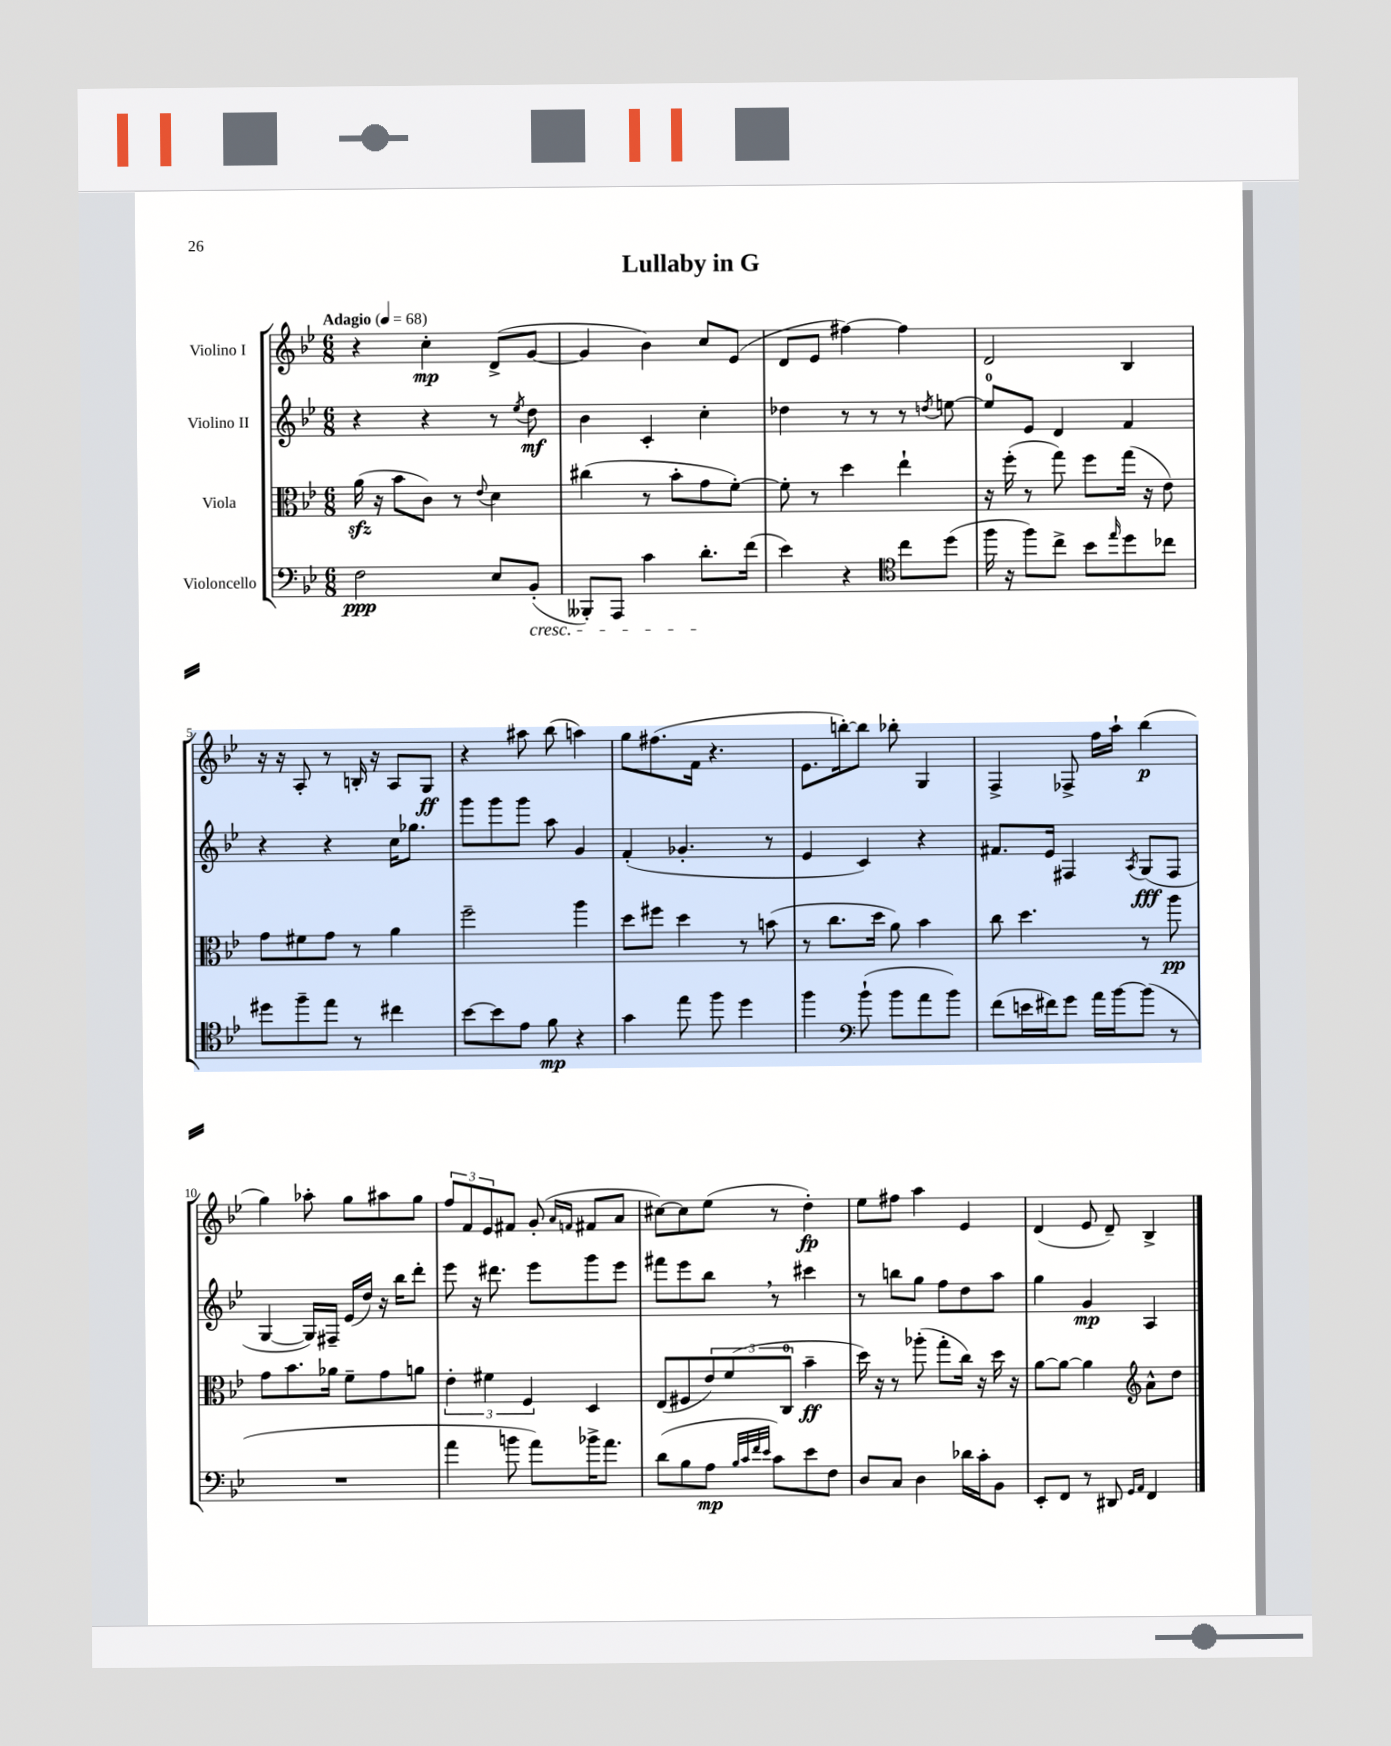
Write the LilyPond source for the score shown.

\header { title = "Lullaby in G" }
<<
\new StaffGroup <<
\new Staff = "s0" \with { instrumentName = "Violino I" } {
    \clef treble \key bes \major \numericTimeSignature \time 6/8 \tempo "Adagio" 4 = 68
    r4 c''4-.\mp d'8->( g'8~ |
    g'4 bes'4) c''8 ees'8( |
    d'8 ees'8 fis''4~) fis''4 |
    d'2 bes4 |
    r16 r16 a8-. r8 b16-. r16 a8 g8\ff |
    r4 ais''8 bes''8( a''4) |
    g''8 fis''8.( f'16 r4. |
    ees'8. b''16~-.) b''8 bes''8-. g4 |
    f4-> fes8-> f''16 a''16-! bes''4\p( |
    g''4) aes''8-. g''8 ais''8 g''8 |
    \tuplet 3/2 { f''8 f'8 ees'8 } fis'8 g'8-.( \grace { a'16 f'16 } fis'8 a'8 |
    cis''8~) cis''8 ees''8( r8 d''4-.\fp) |
    ees''8 fis''8 a''4 ees'4 |
    d'4( ees'8 d'8--) bes4-> \bar "|." |
}
\new Staff = "s1" \with { instrumentName = "Violino II" } {
    \clef treble \key bes \major \numericTimeSignature \time 6/8
    r4 r4 r8 \acciaccatura { ees''8 } d''8\mf |
    bes'4 c'4-. c''4-. |
    des''4 r8 r8 r8 \acciaccatura { d''8 } e''8~ |
    e''8-0 ees'8 d'4 f'4 |
    r4 r4 c''16 ges''8. |
    g'''8 g'''8 g'''8 a''8 g'4 |
    f'4-.( ges'4.-. r8 |
    ees'4 c'4) r4 |
    fis'8. ees'16 fis4 \acciaccatura { a8 } g8\fff( fis8 |
    g4~ g16) fis16-- ees'16( d''16) r16 bes''16 d'''8-. |
    ees'''8 r16 dis'''8. ees'''8 g'''8 ees'''8 |
    fis'''8 ees'''8 bes''8 \breathe r8 cis'''4 |
    r8 b''8 g''8 f''8 d''8 a''8 |
    g''4 g'4\mp a4 \bar "|." |
}
\new Staff = "s2" \with { instrumentName = "Viola" } {
    \clef alto \key bes \major \numericTimeSignature \time 6/8
    a'16\sfz( r16 bes'8 c'8) r8 \appoggiatura { ees'8 } d'4 |
    cis''4( r8 bes'8-. g'8 f'8~-.) |
    f'8-. r8 d''4 ees''4-! |
    r16 f''16-.( r8 g''8) f''8 g''16( r16 ees'8) |
    g'8 fis'8 g'8 r8 a'4 |
    f''2-- a''4 |
    d''8 fis''8 d''4 r8 b'8( |
    r8 c''8. d''16 a'8) bes'4 |
    c''8 d''4. r8 a''8\pp |
    g'8 bes'8. aes'16 f'8-- g'8 a'8 |
    \tuplet 3/2 { ees'4-. fis'4 f4 } d4 |
    ees8( fis8 \tuplet 3/2 { ees'8) f'8( c8-0 } bes'4--\ff |
    d''16) r16 r8 aes''8-.( g''8-. c''16) r16 d''16 r16 |
    a'8~ a'8~ a'4 \clef treble a'8-^ d''8 \bar "|." |
}
\new Staff = "s3" \with { instrumentName = "Violoncello" } {
    \clef bass \key bes \major \numericTimeSignature \time 6/8
    f2\ppp ees8 bes,8-.\cresc( |
    beses,,8-.) a,,8 c'4 d'8.-.\! f'16( |
    ees'4) r4 \clef tenor c''8 d''8( |
    f''16 r16 f''8) c''8-> bes'8 \grace { ees''16 } d''8 ces''8 |
    dis''8 f''8-- ees''8 r8 cis''4 |
    bes'8~ bes'8 ees'8 f'8\mp r4 |
    g'4 ees''8 f''8 d''4 |
    f''4 \clef bass bes'8-!( bes'8 a'8 bes'8) |
    f'8( e'16 fis'16) g'8 a'16 bes'16~ bes'8( r8 |
    R2. |
    a'4 b'8 a'8) bes'16-> a'8. |
    d'8( bes8 a8\mp \grace { bes32 c'32 f'32 ees'32 } c'8) ees'8 f8 |
    d8 c8 d4 des'16 c'16-. bes,8 |
    ees,8-. f,8 r8 dis,8 \grace { g,16 a,16 } f,4 \bar "|." |
}
>>
>>
